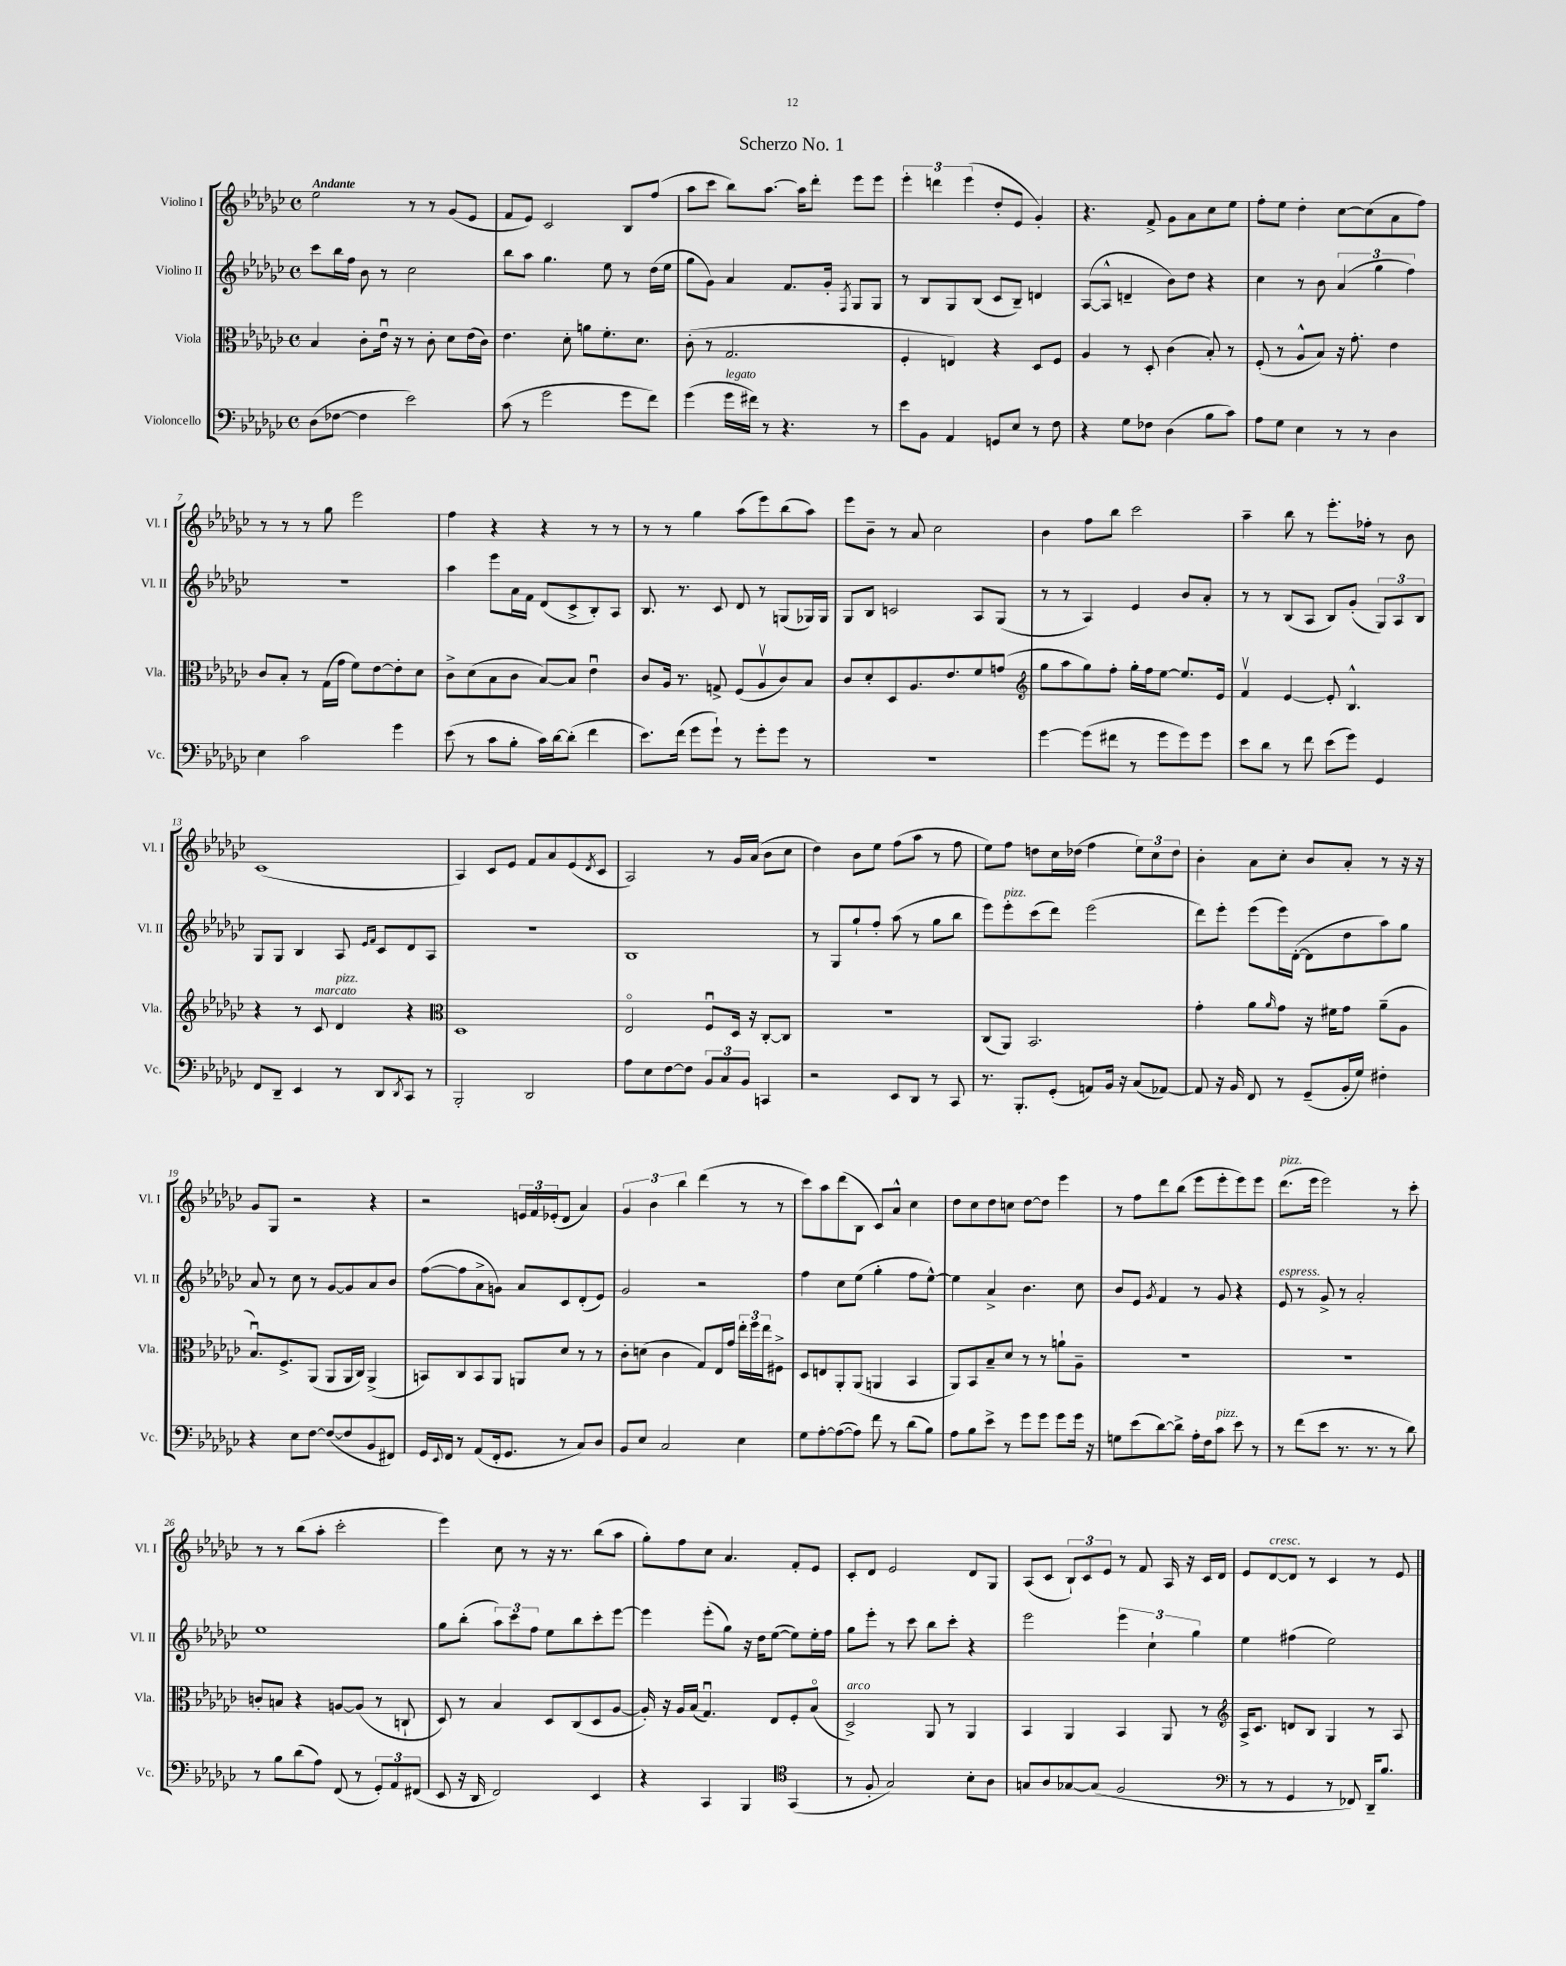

**kern	**kern	**kern	**kern
*staff4	*staff3	*staff2	*staff1
*clefF4	*clefC3	*clefG2	*clefG2
*k[b-e-a-d-g-c-]	*k[b-e-a-d-g-c-]	*k[b-e-a-d-g-c-]	*k[b-e-a-d-g-c-]
*M4/4	*M4/4	*M4/4	*M4/4
*met(c)	*met(c)	*met(c)	*met(c)
(8D-	4B-	8ccc-	2ee-
[8F-	.	16bb-	.
.	.	16ff	.
4F-]	8c-'	8b-	.
.	16e-u	8r	.
.	16r	.	.
2e-)	8r	2cc-	8r
.	8c-'	.	8r
.	8d-	.	(8g-
.	(16e-	.	8e-
.	16c-)	.	.
=	=	=	=
(8c-	4.e-	8bb-	8f
8r	.	8aa-	8e-)
2g-	.	4.gg-	2c-
.	8d-'	.	.
.	8a	.	.
.	8.f'	8ee-	.
8g-	.	8r	8B-
.	8.d-	.	.
8f)	.	(16dd-	(8ff
.	.	16ee-	.
=	=	=	=
(4g-	(8c-'	8gg-	8aa-
.	8r	8g-)	8ccc-
16g-	2.G-	4a-	8bb-)
16f#)	.	.	.
8r	.	.	[8.aa-
4.r	.	8.f	.
.	.	.	16aa-]
.	.	.	8ddd-'
.	.	16g-'	.
.	.	8qF	.
.	.	8G-	8eee-
8r	.	8G-	8eee-
=	=	=	=
8e-	4F'	8r	6eee-'
8BB-	.	8B-	.
.	.	.	6ddd
4AA-	4E)	8G-	.
.	.	.	(6eee-
.	.	(8B-	.
8GG	4r	8c-	8dd-'
8E-	.	8B-~)	8e-
8r	8D-	4d	4g-')
8F	8F	.	.
=	=	=	=
4r	4A-	([8A-	4.r
.	.	8A-^^]	.
8G-	8r	4d~	.
8F-	8D-'	.	8f^
(4D-	(4c-	8b-)	8g-
.	.	8dd-	8a-
8B-	8B-')	4r	8cc-
8c-)	8r	.	8ee-
=	=	=	=
8A-	(8F'	4cc-	8ff'
8G-	8r	.	8ee-
4E-	8A-^^	8r	4dd-'
.	8B-)	8b-	.
8r	16r	(6a-	[8cc-
.	8.g-'	.	.
8r	.	.	(8cc-]
.	.	6gg-	.
4D-	4e-	.	8a-
.	.	6ff)	.
.	.	.	8ff)
=	=	=	=
4E-	8c-	1r	8r
.	8B-'	.	8r
2c-	8r	.	8r
.	(16G-	.	8gg-
.	16g-	.	.
.	8f)	.	2eee-
.	[8e-	.	.
4g-	8e-']	.	.
.	8d-	.	.
=	=	=	=
(8e-	8c-^	4aa-	4ff
8r	(8d-	.	.
8c-	8B-	8eee-	4r
8B-'	8c-	16a-	.
.	.	16f	.
16c-)	[8B-)	(8d-	4r
[16d-	.	.	.
(8d-']	8B-]	8c-^	.
4f	4e-u	8B-')	8r
.	.	8A-	8r
=	=	=	=
8.e-)	8c-	8.B-	8r
.	16A-	.	8r
(16f	8.r	8.r	.
8g-	.	.	4gg-
8g-`)	8G^	8c-	.
8r	(8F	8d-	(8aa-
8g-'	8A-v	8r	8eee-)
8g-	8c-)	(8G	(8bb-
8r	8B-	16G-)	8aa-)
.	.	16G-	.
=	=	=	=
1r	8c-	8G-	8eee-
.	8d-'	8B-	8b-~
.	8D-	2c	8r
.	8.A-	.	8a-
.	.	.	2cc-
.	8.e-	.	.
.	8f	8A-	.
.	(8g	(8G-	.
=	=	=	=
*	*clefG2	*	*
[4g-	8gg-	8r	4b-
.	8aa-	8r	.
(8g-]	8gg-)	4A-)	8ff
8f#	8ff'	.	8bb-
8r	16gg-'	4e-	2ccc-
.	16ff	.	.
8g-	[8ee-	.	.
8g-)	8.ee-]	8b-	.
8g-	.	8a-'	.
.	16e-	.	.
=	=	=	=
8e-	4fv	8r	4aa-~
8d-	.	8r	.
8r	[4e-	(8B-	8bb-
8f	.	8A-	8r
(8e-	8e-']	8B-)	8.eee-'
8g-)	4.B-^^	(8g-'	.
.	.	.	16ff-'
4GG-	.	12G-)	8r
.	.	12A-	.
.	.	.	8b-
.	.	12B-	.
=	=	=	=
8FF	4r	8G-	(1c-
8DD-~	.	8G-	.
4EE-	8r	4B-	.
.	8c-	.	.
8r	4d-	8A-	.
.	.	16qqe-	.
.	.	16qqf	.
8DD-	.	8c-	.
8qDD-	.	.	.
8CC-	4r	8d-	.
8r	.	8A-	.
=	=	=	=
*	*clefC3	*	*
2BBB-'	1D-	1r	4A-)
.	.	.	8c-
.	.	.	8e-
2DD-	.	.	8f
.	.	.	8a-
.	.	.	(8e-
.	.	.	8qd-
.	.	.	8c-
=	=	=	=
8A-	2E-o	1B-	2A-)
8E-	.	.	.
[8F	.	.	.
8F]	.	.	.
12BB-	8Fu	.	8r
12C-	.	.	.
.	16D-	.	16g-
12BB-	.	.	.
.	16r	.	(16a-
4CC	[8C-'	.	8b-
.	8C-]	.	8cc-
=	=	=	=
2r	1r	8r	4dd-)
.	.	8G-	.
.	.	8gg-`	8b-
.	.	8ff'	8ee-
8EE-	.	(8aa-	(8ff
8DD-	.	8r	8aa-
8r	.	8gg-	8r
8CC-	.	8bb-	8ff
=	=	=	=
8.r	(8C-	8eee-)	8ee-)
.	8AA-)	8eee-'	8ff
8.BBB-'	.	.	.
.	2.BB-	(8ccc-	8dd
(8GG-'	.	8ddd-)	16cc-
.	.	.	(16dd-
8AA)	.	(2eee-	4ff
16BB-	.	.	.
16r	.	.	.
(8C-	.	.	12ee-)
.	.	.	12cc-
[8AA-)	.	.	.
.	.	.	12dd-
=	=	=	=
8AA-]	4g-'	8ddd-)	4b-'
16r	.	8eee-'	.
16BB-	.	.	.
8FF	8a-	(8eee-	8a-
.	16qqa-	.	.
8r	8g-	16eee-)	8cc-'
.	.	([16d-'	.
(8GG-~	16r	8d-]	8b-
.	16f#	.	.
16BB-'	8g-	8dd-	8a-'
16G-)	.	.	.
4F#'	(8a-~	8aa-)	8r
.	8A-	8gg-	16r
.	.	.	16r
=	=	=	=
4r	8.B-u)	8a-	8g-
.	.	8r	8G-
.	8.F^	.	.
8E-	.	8cc-	2r
[8F	(8AA-	8r	.
(8F_	8AA-	[8g-	.
8F]	16AA-	8g-]	.
.	16C-)	.	.
8BB-	(4AA-^	8a-	4r
8FF#)	.	8b-	.
=	=	=	=
16GG-	8BB)	([8ff	2r
8qqEE-	.	.	.
16FF	.	.	.
8r	8C-	8ff]	.
(8AA-	8BB	8a-^	.
16FF'	8AA-	8g)	.
8.GG-	.	.	.
.	8AA	8a-	24e
.	.	.	24f
.	.	.	(24e-'
8r	8d-	8c-	8d-
8C-)	8r	(8d-'	4a-)
8D-	8r	8e-)	.
=	=	=	=
8BB-	8c-'	2g-	6g-
8E-	(8d	.	.
.	.	.	6b-
2C-	4c-	.	.
.	.	.	6bb-
.	8G-)	2r	(4ddd-
.	16E-	.	.
.	16g-	.	.
4E-	24ee-'	.	8r
.	24ff	.	.
.	24ee-	.	.
.	8F#^	.	8r
=	=	=	=
8G-	8D-	4ff	8ccc-)
[8A-'	8E	.	8aa-
(8A-_	8AA-'	8cc-	(8ddd-
8A-])	(8AA-	(8ee-	8B-
8f	4AA	4gg-'	8c-)
8r	.	.	8a-^^
(8d-	4BB-	8ff	4cc-
8B-)	.	[8ee-^^)	.
=	=	=	=
8A-	8AA-)	4ee-]	8dd-
8B-	8BB-	.	8cc-
8e-^	8B-~	4a-^	8dd-
8r	8d-	.	8cc
8g-	8r	4.b-	[8dd-
8g-	8r	.	8dd-]
8g-	8a`	.	4eee-
16g-	8A-~	8cc-	.
16r	.	.	.
=	=	=	=
8G	1r	8b-	8r
(8e-	.	8e-	8ff
.	.	8qg-	.
[8d-)	.	4f	8ddd-
8d-^]	.	.	(8bb-
16A-'	.	8r	8eee-
16F	.	.	.
8c-	.	8g-	8eee-'
8e-	.	4r	8eee-)
8r	.	.	8eee-
=	=	=	=
8r	1r	8e-	(8.ddd-
(8f	.	8r	.
.	.	.	16eee-
8e-	.	8g-^	2eee-)
8.r	.	8r	.
.	.	2a-'	.
8.r	.	.	.
8r	.	.	8r
8d-)	.	.	8ccc-'
=	=	=	=
8r	8c'	1ee-	8r
8B-	8B	.	8r
(8d-	4r	.	(8bb-
8A-)	.	.	8aa-'
(8FF	[8A	.	2ccc-'
8r	(8A]	.	.
12GG-')	8r	.	.
12AA-	.	.	.
.	8C`	.	.
(12FF#	.	.	.
=	=	=	=
8EE-	8D-)	8gg-	4eee-)
16r	8r	(8bb-'	.
16DD-	.	.	.
2FF)	4B-	12aa-)	8cc-
.	.	12ccc-	.
.	.	.	8r
.	.	12ff	.
.	8D-	8ee-	16r
.	.	.	8.r
.	(8C-	8bb-	.
4EE-	8D-	8ccc-'	(8bb-
.	[8A-	[8eee-	8aa-
=	=	=	=
4r	16A-'])	4eee-]	8gg-')
.	16r	.	.
.	16A-	.	8ff
.	(16B-	.	.
4CC-	4.G-u)	(8eee-'	8cc-
.	.	8gg-)	4.a-
4BBB-	.	16r	.
.	.	16dd-	.
.	8E-	([8ee-	.
*clefC4	*	*	*
(4GG-	8F'	8ee-])	8f'
.	(8B-o	16ee-'	8e-
.	.	16ff	.
=	=	=	=
8r	2D-^)	8gg-	8c-'
8F'	.	8eee-'	8d-
2G-)	.	8r	2e-
.	.	8ccc-	.
.	8AA-	8bb-	.
.	8r	8ccc-'	.
8B-'	4AA-	4r	8d-
8A-	.	.	8G-
=	=	=	=
8G	4BB-	2eee-	(8A-
8A-	.	.	8c-
[8G-	4AA-	.	12B-`)
.	.	.	12c-
(8G-]	.	.	.
.	.	.	12e-
2F	4BB-	6eee-	8r
.	.	.	8f
.	.	6cc-`	.
.	8AA-	.	16A-
.	.	.	16r
.	.	6gg-	.
.	8r	.	16c-
.	.	.	16d-
=	=	=	=
*clefF4	*clefG2	*	*
8r	16A-^	4ee-	8e-
.	8.c-	.	.
8r	.	.	[8d-
4GG-	8d	(4ff#	8d-]
.	8B-	.	8r
8r	4G-	2ee-)	4c-
8FF-)	.	.	.
16DD-~	8r	.	8r
8.B-	.	.	.
.	8A-	.	8e-
==	==	==	==
*-	*-	*-	*-
